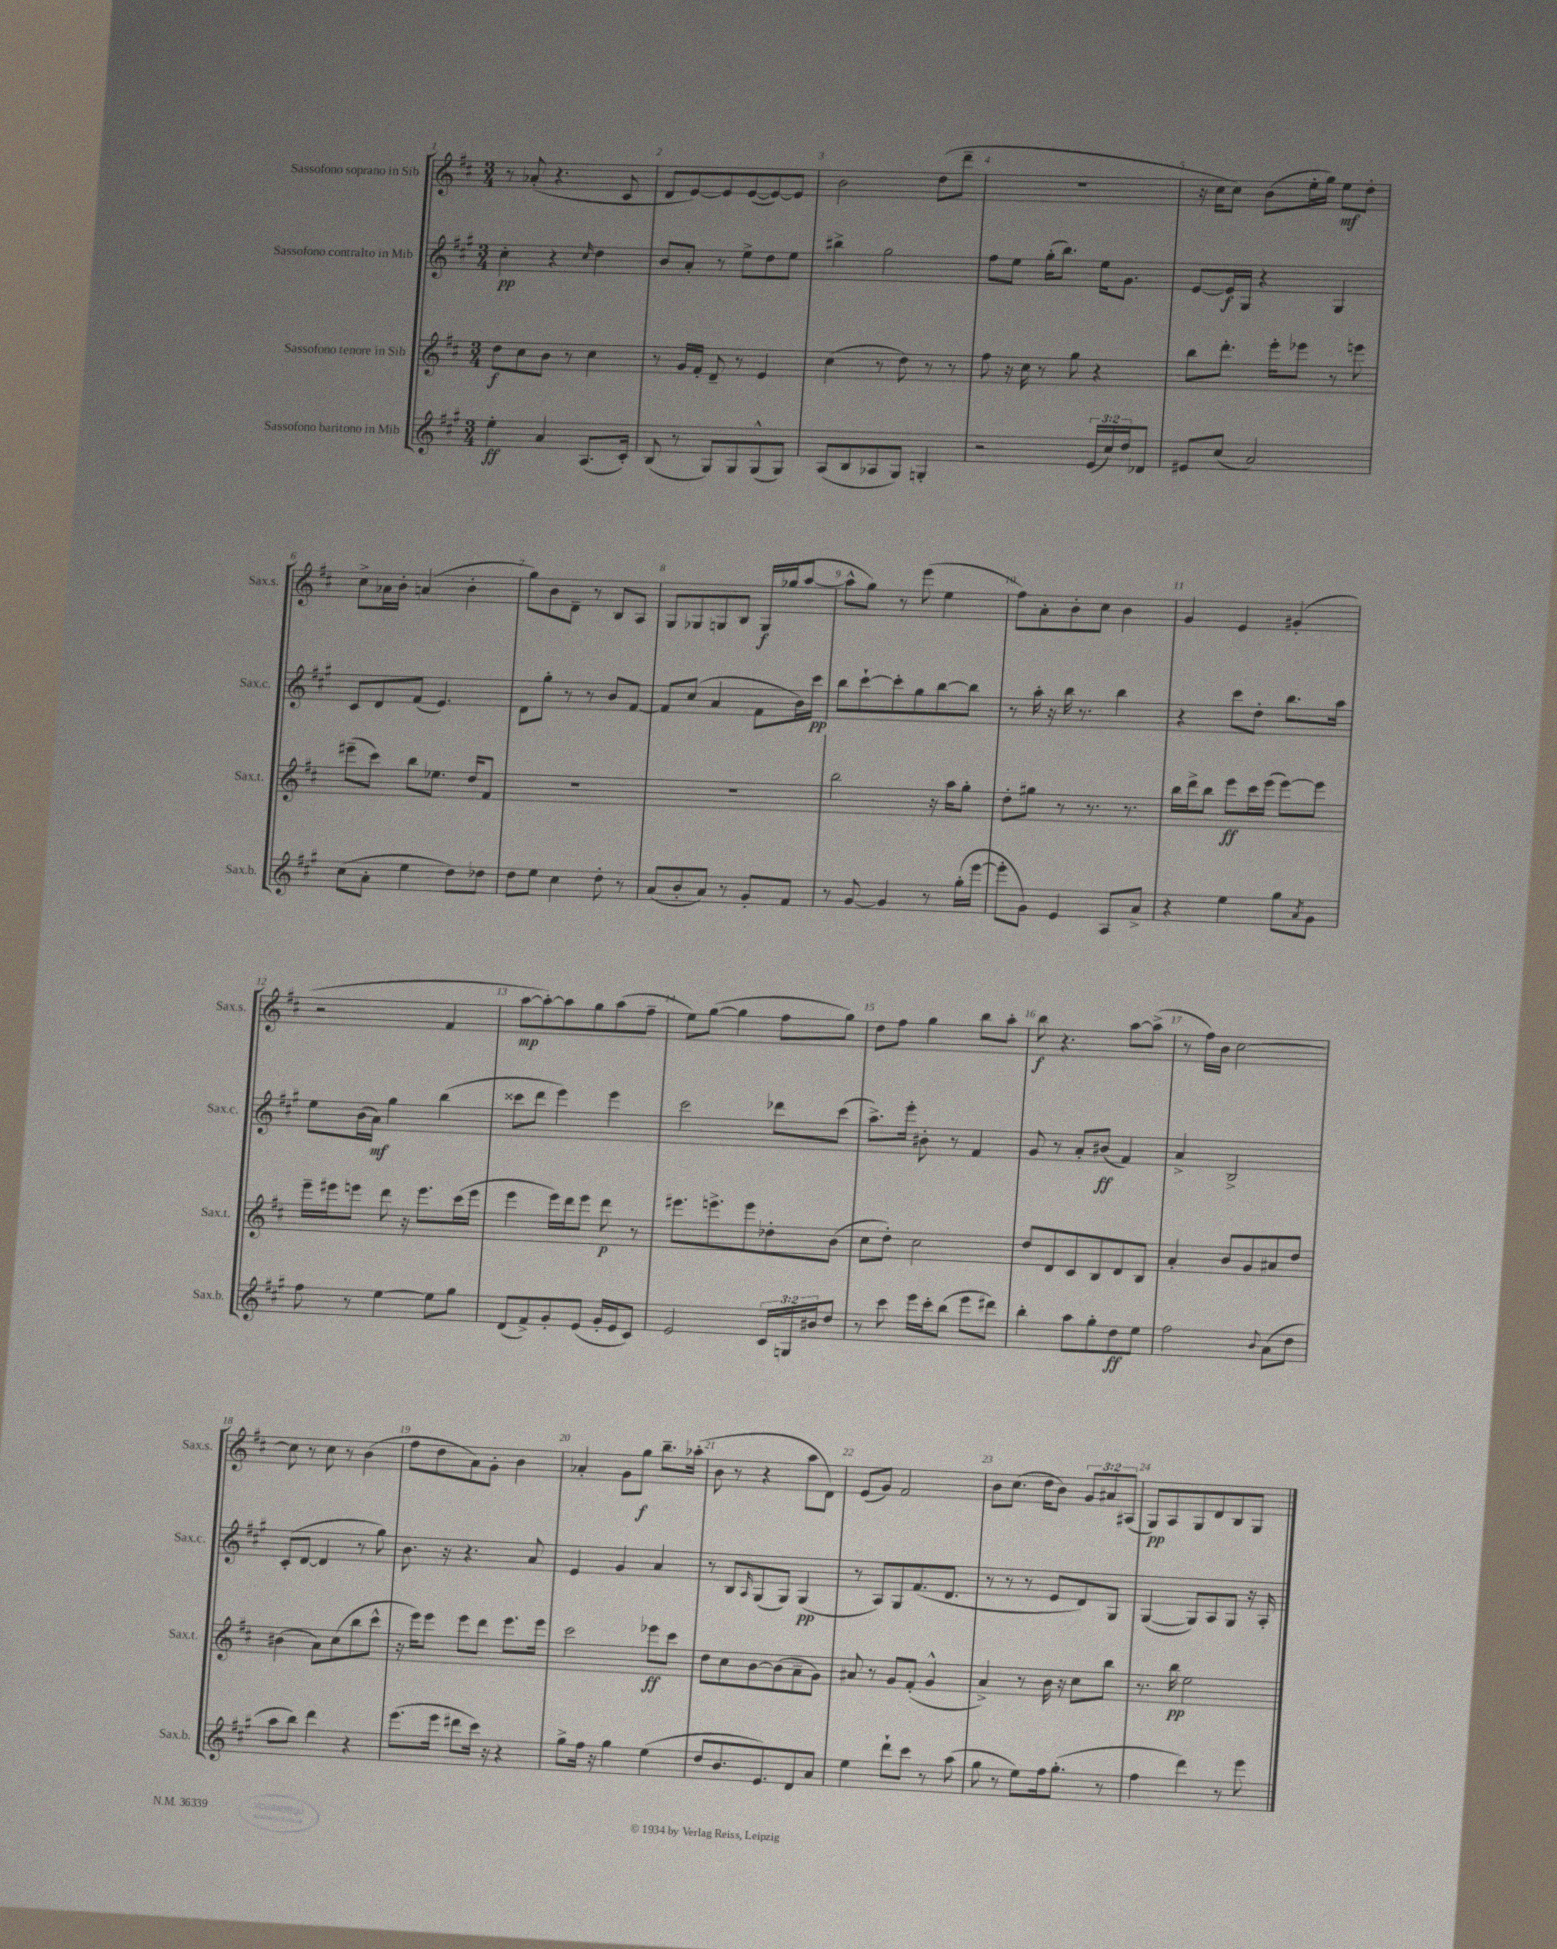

**kern	**dynam	**kern	**dynam	**kern	**dynam	**kern	**dynam
*part4	*part4	*part3	*part3	*part2	*part2	*part1	*part1
*staff4	*staff4	*staff3	*staff3	*staff2	*staff2	*staff1	*staff1
*I"Sassofono baritono in Mib	*	*I"Sassofono tenore in Sib	*	*I"Sassofono contralto in Mib	*	*I"Sassofono soprano in Sib	*
*I'Sax.b.	*	*I'Sax.t.	*	*I'Sax.c.	*	*I'Sax.s.	*
*clefG2	*	*clefG2	*	*clefG2	*	*clefG2	*
*k[f#c#g#]	*	*k[f#c#]	*	*k[f#c#g#]	*	*k[f#c#]	*
*M3/4	*	*M3/4	*	*M3/4	*	*M3/4	*
=1	=1	=1	=1	=1	=1	=1	=1
4ee'\	ff	8dd\L	f	4cc#'\	pp	8r	.
.	.	8cc#\	.	.	.	(8a-X'/	.
4a/	.	8b\J	.	4r	.	4.r	.
.	.	8r	.	.	.	.	.
.	.	.	.	16qqcc#/	.	.	.
(8.A/L	.	4cc#\	.	4dd\	.	.	.
.	.	.	.	.	.	8c#/	.
16c#'/Jk)	.	.	.	.	.	.	.
=2	=2	=2	=2	=2	=2	=2	=2
(8B/	.	8r	.	8b/L	.	8d/L	.
8r	.	16g/LL	.	8a'/J	.	[8e/)	.
.	.	16f#'/JJ	.	.	.	.	.
8G#/L)	.	8d~/	.	8r	.	8e/]	.
8G#/	.	8r	.	8ee^\L	.	([8e/	.
(8G#^^/	.	4e/	.	8dd\	.	8e/_)	.
8G#/J)	.	.	.	8ee\J	.	8e/J]	.
=3	=3	=3	=3	=3	=3	=3	=3
(8A/L	.	(4cc#\	.	4bb#X^\	.	2b\	.
8B/	.	.	.	.	.	.	.
8A-X/	.	8r	.	2gg#\	.	.	.
8G#/J)	.	8dd\)	.	.	.	.	.
4Gn'/	.	8r	.	.	.	(8dd\L	.
.	.	8r	.	.	.	8ddd~\J	.
=4	=4	=4	=4	=4	=4	=4	=4
2r	.	8ff#\	.	8ff#\L	.	2.r	.
.	.	16r	.	8ee\J	.	.	.
.	.	16cc#\	.	.	.	.	.
.	.	8r	.	(16gg#'\KL	.	.	.
.	.	.	.	8.bb\J)	.	.	.
.	.	8gg\	.	.	.	.	.
(24e/LL	.	4r	.	16ee\KL	.	.	.
24cc#/)	.	.	.	.	.	.	.
.	.	.	.	8.g#\J	.	.	.
24dd/J	.	.	.	.	.	.	.
8d-X/J	.	.	.	.	.	.	.
=5	=5	=5	=5	=5	=5	=5	=5
8e#X/L	.	8bb\L	.	[8e/L	.	16r	.
.	.	.	.	.	.	16cc#\KL	.
(8cc#/J	.	8.ddd'\J	.	16e/L]	f	8cc#\J)	.
.	.	.	.	16G#/JJ	.	.	.
2a/)	.	.	.	4r	.	(8b\L	.
.	.	16eee'\KL	.	.	.	.	.
.	.	8eee-X\J	.	.	.	16ee'\L	.
.	.	.	.	.	.	16gg\JJ)	.
.	.	8r	.	4G#/	.	8ee\L	mf
.	.	8eeen\	.	.	.	8dd'\J	.
!!LO:LB:g=z
=6	=6	=6	=6	=6	=6	=6	=6
(8cc#\L	.	(8eee#X~\L	.	8c#/L	.	8cc#^\L	.
8a'\J	.	8ccc#\J)	.	8d/	.	16a-X\L	.
.	.	.	.	.	.	16b'\JJ	.
4ee\	.	8bb\L	.	(8f#/J	.	(4an/	.
.	.	8.ee-X\J	.	4.e/)	.	.	.
8dd\L)	.	.	.	.	.	4b'\	.
.	.	16dd/KL	.	.	.	.	.
8dd-X\J	.	8f#/J	.	.	.	.	.
=7	=7	=7	=7	=7	=7	=7	=7
8dd\L	.	2.r	.	8d\L	.	8gg\L)	.
8ee\J	.	.	.	8gg#'\J	.	8b\	.
4cc#\	.	.	.	8r	.	8d~\J	.
.	.	.	.	8r	.	8r	.
8dd'\	.	.	.	8b/L	.	8B/L	.
8r	.	.	.	[8f#/J	.	8A/J	.
=8	=8	=8	=8	=8	=8	=8	=8
(8a/L	.	2.r	.	8f#/L]	.	8G/L	.
8b'/	.	.	.	(8cc#/J	.	8G-X/	.
8a/J)	.	.	.	4a/	.	8Gn/	.
8r	.	.	.	.	.	8B/J	.
8g#'/L	.	.	.	8f#\L	.	16G/LL	f
.	.	.	.	.	.	(16gg-X/J	.
8f#/J	.	.	.	16b\L)	.	[8aa/J	.
.	.	.	.	16ccc#\JJ	pp	.	.
=9	=9	=9	=9	=9	=9	=9	=9
8r	.	2bb\	.	8bb\L	.	8aa^^\L]	.
[8g#/	.	.	.	[8ccc#`\	.	8gg\J)	.
4g#/]	.	.	.	8ccc#'\]	.	8r	.
.	.	.	.	8gg#\	.	(8eee\	.
8r	.	16r	.	[8bb\	.	4ee\	.
.	.	16aa\KL	.	.	.	.	.
(16gg#'\LL	.	8gg'\J	.	8bb\J]	.	.	.
[16eee\JJ	.	.	.	.	.	.	.
=10	=10	=10	=10	=10	=10	=10	=10
8eee'\L]	.	8dd'\L	.	8r	.	8ff#\L)	.
8g#\J)	.	8gg#X\J	.	16aa'\	.	8a'\	.
.	.	.	.	16r	.	.	.
4e/	.	8r	.	16bb\	.	8b'\	.
.	.	.	.	8.r	.	.	.
.	.	8.r	.	.	.	8cc#\J	.
8A/L	.	.	.	4bb\	.	4b\	.
.	.	8.r	.	.	.	.	.
8a^/J	.	.	.	.	.	.	.
=11	=11	=11	=11	=11	=11	=11	=11
4r	.	16bb\LL	.	4r	.	4g/	.
.	.	16ddd^\J	.	.	.	.	.
.	.	8bb\J	.	.	.	.	.
4ee\	.	8eee\L	ff	8ccc#\L	.	4e/	.
.	.	16ccc#\L	.	8dd'\J	.	.	.
.	.	(16eee\JJ	.	.	.	.	.
8gg#\L	.	[8eee\L)	.	8.bb\L	.	(4g#X'/	.
8qa/	.	.	.	.	.	.	.
8g#\J	.	8eee\J]	.	.	.	.	.
.	.	.	.	16aa\Jk	.	.	.
!!LO:LB:g=z
=12	=12	=12	=12	=12	=12	=12	=12
8ff#\	.	16eee~\LL	.	8ee\L	.	2r	.
.	.	16eee#X\J	.	.	.	.	.
8r	.	8eeen\J	.	(16b\L	.	.	.
.	.	.	.	16a\JJ)	mf	.	.
[4ee\	.	8ddd\	.	4gg#\	.	.	.
.	.	16r	.	.	.	.	.
.	.	8.eee\L	.	.	.	.	.
8ee\L]	.	.	.	(4bb\	.	4f#/	.
8gg#\J	.	(16ccc#\L	.	.	.	.	.
.	.	16eee\JJ	.	.	.	.	.
=13	=13	=13	=13	=13	=13	=13	=13
(8d/L	.	4eee\	.	8ccc##X\L	.	[8aa\L	mp
8f#^/)	.	.	.	8ddd\J	.	8aa'\_)	.
8g#'/	.	16eee\LL)	.	4eee\)	.	8aa\]	.
.	.	16ddd\J	.	.	.	.	.
(8e/J	.	8eee\J	.	.	.	8gg\	.
16g#'/LL	.	8ddd\	p	4eee\	.	(8aa\	.
16e/J	.	.	.	.	.	.	.
8c#/J)	.	8r	.	.	.	8ff#~\J	.
=14	=14	=14	=14	=14	=14	=14	=14
2e/	.	8.eee#X\L	.	2ccc#\	.	8ee\L)	.
.	.	.	.	.	.	([8gg\J	.
.	.	8.eeen^\	.	.	.	.	.
.	.	.	.	.	.	4gg\]	.
.	.	8eee\	.	.	.	.	.
24c#/LL	.	8dd-X'\	.	8ddd-X\L	.	8ff#\L	.
24Gn/	.	.	.	.	.	.	.
24b#X/J	.	.	.	.	.	.	.
8dd/J	.	(8b\J	.	(8ccc#\J	.	8gg\J)	.
=15	=15	=15	=15	=15	=15	=15	=15
8r	.	8cc#\L	.	8.aa^\L)	.	8dd\L	.
8ccc#\	.	8dd'\J)	.	.	.	8ff#\J	.
.	.	.	.	16eee'\Jk	.	.	.
16eee\LL	.	2cc#\	.	8b#X'\	.	4gg\	.
16ccc#'\J	.	.	.	.	.	.	.
(8bb\J	.	.	.	8r	.	.	.
8eee\L	.	.	.	4f#/	.	8bb\L	.
8ddd#X\J)	.	.	.	.	.	8aa'\J	.
=16	=16	=16	=16	=16	=16	=16	=16
4bb'\	.	8dd/L	.	8g#/	.	8bb\	f
.	.	8d/	.	8r	.	4.r	.
8aa\L	.	8c#/	.	8a'/L	.	.	.
8gg#'\	.	8B/	.	(8b#X/J	ff	.	.
8dd\	ff	8d/	.	4f#/)	.	[8aa\L	.
8ee\J	.	8B/J	.	.	.	(8aa^\J]	.
=17	=17	=17	=17	=17	=17	=17	=17
2ff#\	.	4a'/	.	4a^/	.	8r	.
.	.	.	.	.	.	16ff#\LL)	.
.	.	.	.	.	.	16b\JJ	.
.	.	8b/L	.	2B^/	.	[2cc#\	.
.	.	8g/	.	.	.	.	.
8qqb/	.	.	.	.	.	.	.
(8a\L	.	8a#X/	.	.	.	.	.
8dd\J	.	8dd/J	.	.	.	.	.
!!LO:LB:g=z
=18	=18	=18	=18	=18	=18	=18	=18
8aa\L	.	(4b#X\	.	(8c#'/L	.	8cc#\]	.
8bb\J)	.	.	.	[8d/J	.	8r	.
4ddd\	.	8a\L)	.	4d/]	.	8cc#\	.
.	.	(8cc#\	.	.	.	8r	.
4r	.	8bb\	.	8r	.	(4b\	.
.	.	8ccc#^^\J	.	8gg#\)	.	.	.
=19	=19	=19	=19	=19	=19	=19	=19
(8.eee\L	.	16r	.	8.b\	.	8ff#\L	.
.	.	16eee\KL)	.	.	.	.	.
.	.	8eee\J	.	.	.	8dd\	.
16eee\Jk	.	.	.	16r	.	.	.
8ddd#X\L	.	8eee\L	.	4.r	.	8a\)	.
16ccc#\Jk)	.	8ddd\J	.	.	.	8g'\J	.
16r	.	.	.	.	.	.	.
4r	.	8.eee\L	.	.	.	4b\	.
.	.	.	.	8a/	.	.	.
.	.	16eee\Jk	.	.	.	.	.
=20	=20	=20	=20	=20	=20	=20	=20
8gg#^\L	.	2ccc#\	.	4e/	.	4a-X'/	.
16ff#\Jk	.	.	.	.	.	.	.
16r	.	.	.	.	.	.	.
4gg#\	.	.	.	4g#/	.	8g\L	.
.	.	.	.	.	.	8gg\J	f
(4ee\	.	8eee-X\L	ff	4a/	.	8.bb~\L	.
.	.	8ccc#\J	.	.	.	.	.
.	.	.	.	.	.	(16aa-X'\Jk	.
=21	=21	=21	=21	=21	=21	=21	=21
8dd/L	.	8dd\L	.	8r	.	8b\	.
8.b/	.	8cc#\	.	8B/L	.	8r	.
.	.	.	.	16qqA/	.	.	.
.	.	[8b\	.	(8G#/	.	4r	.
8.e/)	.	.	.	.	.	.	.
.	.	(8b\]	.	8G#/J)	.	.	.
8d/	.	8a~\	.	(4G#/	pp	8aa\L	.
8a/J	.	8g\J)	.	.	.	8d\J)	.
=22	=22	=22	=22	=22	=22	=22	=22
4ee\	.	8a#X/	.	8r	.	(8e/L	.
.	.	8r	.	8A/L)	.	8g/J)	.
8ddd`\L	.	8g/L	.	8G#/	.	2f#/	.
8ccc#\J	.	(8f#'/J	.	(8.f#/	.	.	.
8r	.	4g^^/	.	.	.	.	.
.	.	.	.	8.d/J	.	.	.
(8aa\	.	.	.	.	.	.	.
=23	=23	=23	=23	=23	=23	=23	=23
8gg#\	.	4a^/)	.	8r	.	8b\L	.
8r	.	.	.	8r	.	(8.cc#\J	.
8ee\L)	.	8r	.	8r	.	.	.
.	.	.	.	.	.	16dd\KL	.
16ff#\k	.	16b\	.	8e/L	.	8b\J)	.
(8.gg#'\J	.	16r	.	.	.	.	.
.	.	8cc#\L	.	8d/)	.	12g/L	.
.	.	.	.	.	.	12a#X/	.
8r	.	8bb\J	.	8G#/J	.	.	.
.	.	.	.	.	.	(12A#X/J	.
=24	=24	=24	=24	=24	=24	=24	=24
4ff#\	.	8.r	.	([4G#/	.	8G/L)	pp
.	.	.	.	.	.	8A/	.
.	.	16bb\	pp	.	.	.	.
4ddd\)	.	2ee\	.	8G#/L])	.	8G/	.
.	.	.	.	8A/	.	8d/	.
8r	.	.	.	8G#/J	.	8B/	.
8eee\	.	.	.	16r	.	8G/J	.
.	.	.	.	16A'/	.	.	.
==	==	==	==	==	==	==	==
*-	*-	*-	*-	*-	*-	*-	*-
